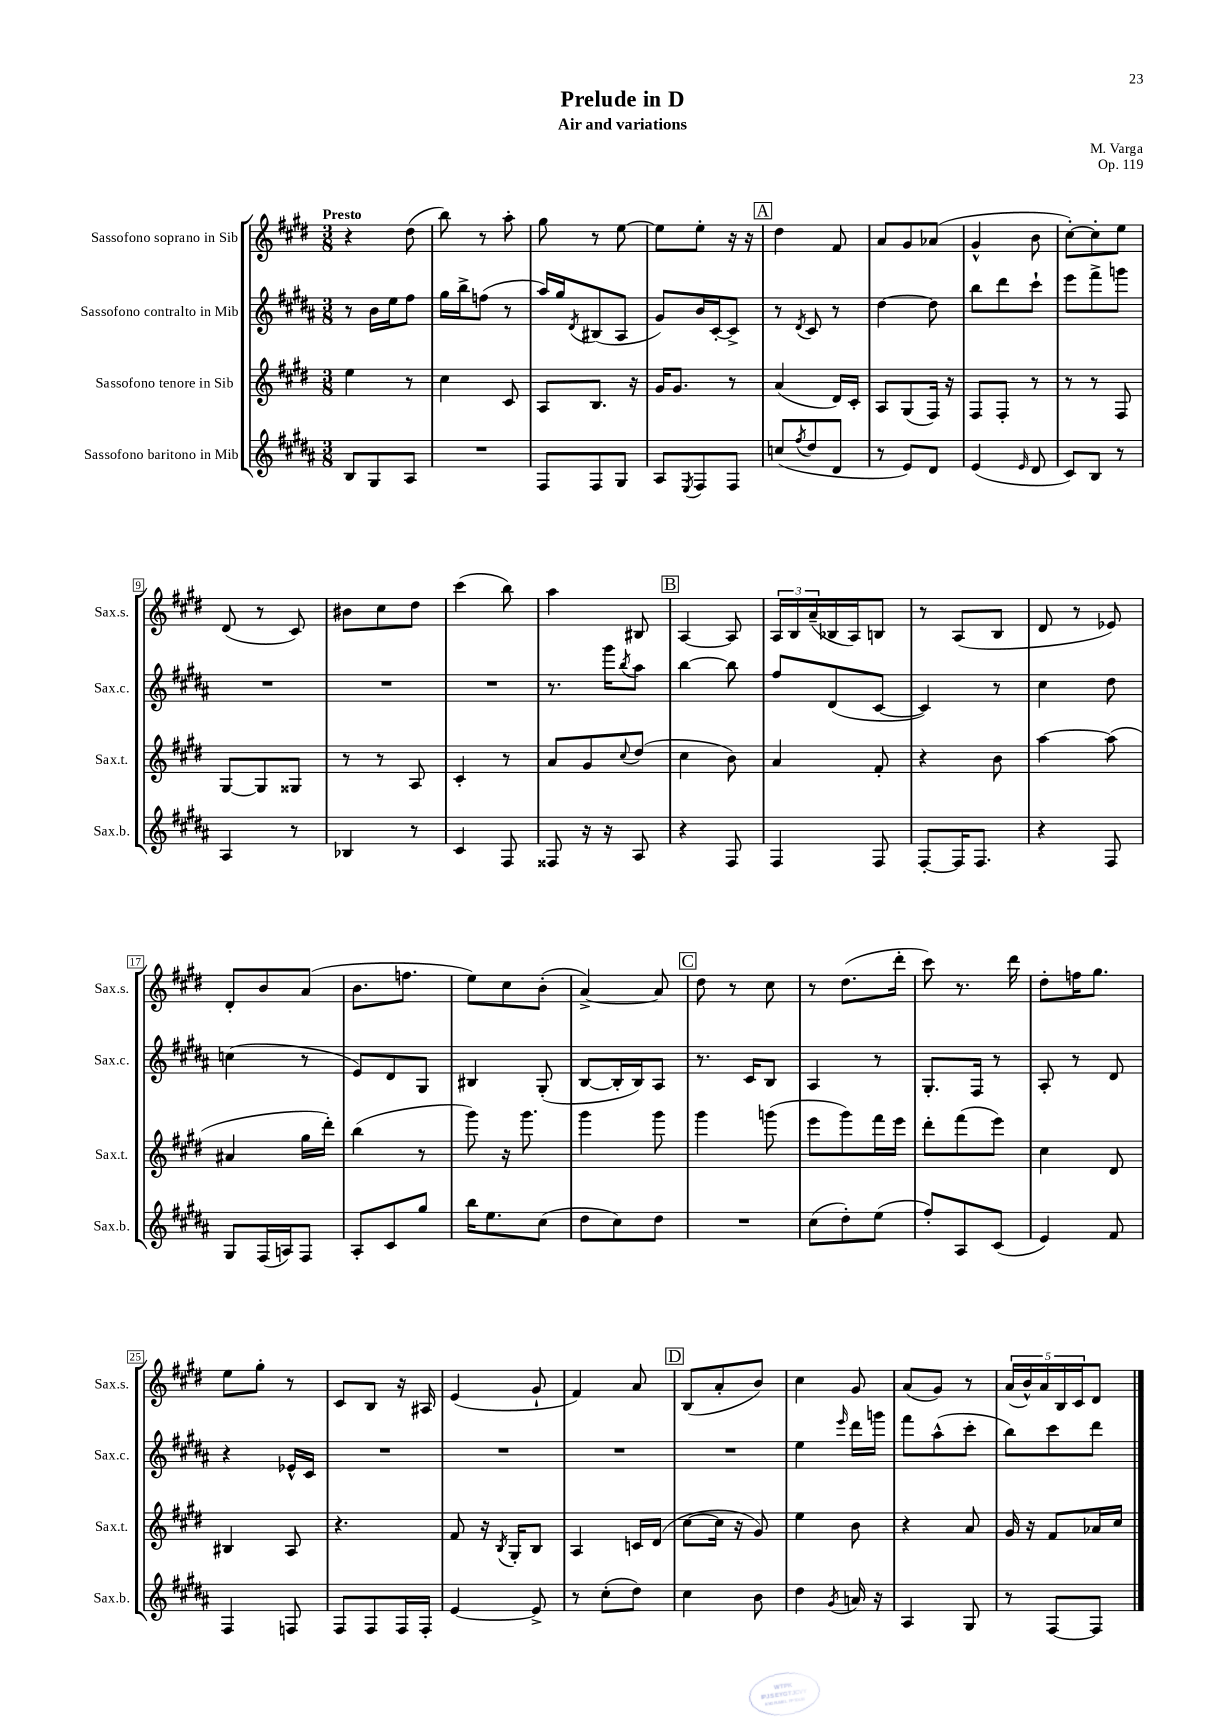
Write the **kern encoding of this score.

**kern	**kern	**kern	**kern
*staff4	*staff3	*staff2	*staff1
*clefG2	*clefG2	*clefG2	*clefG2
*k[f#c#g#d#a#]	*k[f#c#g#d#]	*k[f#c#g#d#a#]	*k[f#c#g#d#]
*M3/8	*M3/8	*M3/8	*M3/8
8B	4ee	8r	4r
8G#	.	16b	.
.	.	16ee	.
8A#	8r	8ff#	(8dd#
=	=	=	=
4.r	4cc#	16gg#	8bb)
.	.	16bb^	.
.	.	(8ff	8r
.	8c#	8r	8aa'
=	=	=	=
8F#	8A	16aa#)	8gg#
.	.	16gg#	.
.	.	8qd#	.
8F#	8.B	(8B#	8r
8G#	.	8A#	[8ee
.	16r	.	.
=	=	=	=
8A#	16g#	8g#)	8ee]
.	8.g#	.	.
8qE	.	.	.
8F#	.	16b	8ee'
.	.	[16c#'	.
8F#	8r	8c#^]	16r
.	.	.	16r
=	=	=	=
(8cc	(4a	8r	4dd#
8qff#	.	8qd#	.
8dd#	.	8c#	.
8d#	16d#)	8r	8f#
.	16c#'	.	.
=	=	=	=
8r	8A	[4dd#	8a
8e)	(8G#	.	8g#
8d#	16F#)	8dd#]	(8a-
.	16r	.	.
=	=	=	=
(4e	8F#	8bb	4g#^^
.	8F#'	8ddd#	.
16qqe	.	.	.
8d#	8r	8ccc#`	8b
=	=	=	=
8c#)	8r	8eee	[8cc#')
8B	8r	8fff#^	8cc#']
8r	8F#	8ggg	8ee
=	=	=	=
4A#	[8G#	4.r	(8d#
.	8G#]	.	8r
8r	8G##	.	8c#)
=	=	=	=
4B-	8r	4.r	8b#
.	8r	.	8cc#
8r	8A	.	8dd#
=	=	=	=
4c#	4c#'	4.r	(4ccc#
8F#	8r	.	8bb)
=	=	=	=
8F##	8a	8.r	4aa
16r	8g#	.	.
16r	.	16ggg#	.
.	8qqcc#	8qbb	.
8A#	(8dd#	8aa#	8B#
=	=	=	=
4r	4cc#	[4bb	[4A
8F#	8b)	8bb]	8A]
=	=	=	=
4F#	4a	8ff#	24A
.	.	.	24B
.	.	.	(24a~
.	.	(8d#	16B-
.	.	.	16A)
8F#	8f#'	[8c#	8B
=	=	=	=
[8F#'	4r	4c#])	8r
16F#]	.	.	(8A
8.F#	.	.	.
.	8b	8r	8B
=	=	=	=
4r	[4aa	4cc#	8d#
.	.	.	8r
8F#	(8aa]	8dd#	8e-)
=	=	=	=
8G#	4a#	(4cc	8d#'
(16F#	.	.	8b
16A)	.	.	.
8F#	16gg#	8r	(8a
.	16ddd#')	.	.
=	=	=	=
8A#'	(4bb	8e)	8.b
8c#	.	8d#	.
.	.	.	8.ff
8gg#	8r	8G#	.
=	=	=	=
16bb	8ggg#)	4B#	8ee)
8.ee	.	.	.
.	16r	.	8cc#
.	8.ggg#	.	.
(8cc#	.	(8G#'	(8b'
=	=	=	=
8dd#	4ggg#	[8B	[4a^)
8cc#)	.	16B']	.
.	.	16B)	.
8dd#	8ggg#	8A#	8a]
=	=	=	=
4.r	4ggg#	8.r	8dd#
.	.	.	8r
.	.	16c#	.
.	(8ggg	8B	8cc#
=	=	=	=
(8cc#	8eee	4A#	8r
8dd#')	8ggg#)	.	(8.dd#
(8ee	16fff#	8r	.
.	16eee	.	16ddd#'
=	=	=	=
8ff#')	8ddd#'	8.G#'	8ccc#)
8A#	(8fff#	.	8.r
.	.	16F#	.
(8c#	8eee)	8r	.
.	.	.	16ddd#
=	=	=	=
4e)	4cc#	8A#'	8dd#'
.	.	8r	16ff
.	.	.	8.gg#
8f#	8d#	8d#	.
=	=	=	=
4F#	4B#	4r	8ee
.	.	.	8gg#'
8F	8A	16e-^^	8r
.	.	16c#	.
=	=	=	=
8F#	4.r	4.r	8c#
8F#	.	.	8B
16F#	.	.	16r
16F#'	.	.	16A#
=	=	=	=
[4e	8f#	4.r	(4e
.	16r	.	.
.	8qB	.	.
.	16G#'	.	.
8e^]	8B	.	8g#`
=	=	=	=
8r	4A	4.r	4f#)
(8cc#'	.	.	.
8dd#)	16c	.	8a
.	(16d#	.	.
=	=	=	=
4cc#	[8cc#	4.r	(8B
.	16cc#]	.	8a'
.	16r	.	.
8b	8g#)	.	8b)
=	=	=	=
4dd#	4ee	4ee	4cc#
8qg#	.	16qqeee	.
16a	8b	16ddd#	8g#
16r	.	16ggg	.
=	=	=	=
4A#	4r	8fff#	(8a
.	.	(8aa#^^	8g#)
8G#	8a	8ccc#'	8r
=	=	=	=
8r	16g#	8bb)	(20a
.	.	.	20b^^)
.	16r	.	.
.	.	.	20a
[8F#	8f#	8ccc#	.
.	.	.	20B
.	.	.	20c#
8F#]	16a-	8ddd#	8d#
.	16cc#	.	.
==	==	==	==
*-	*-	*-	*-
